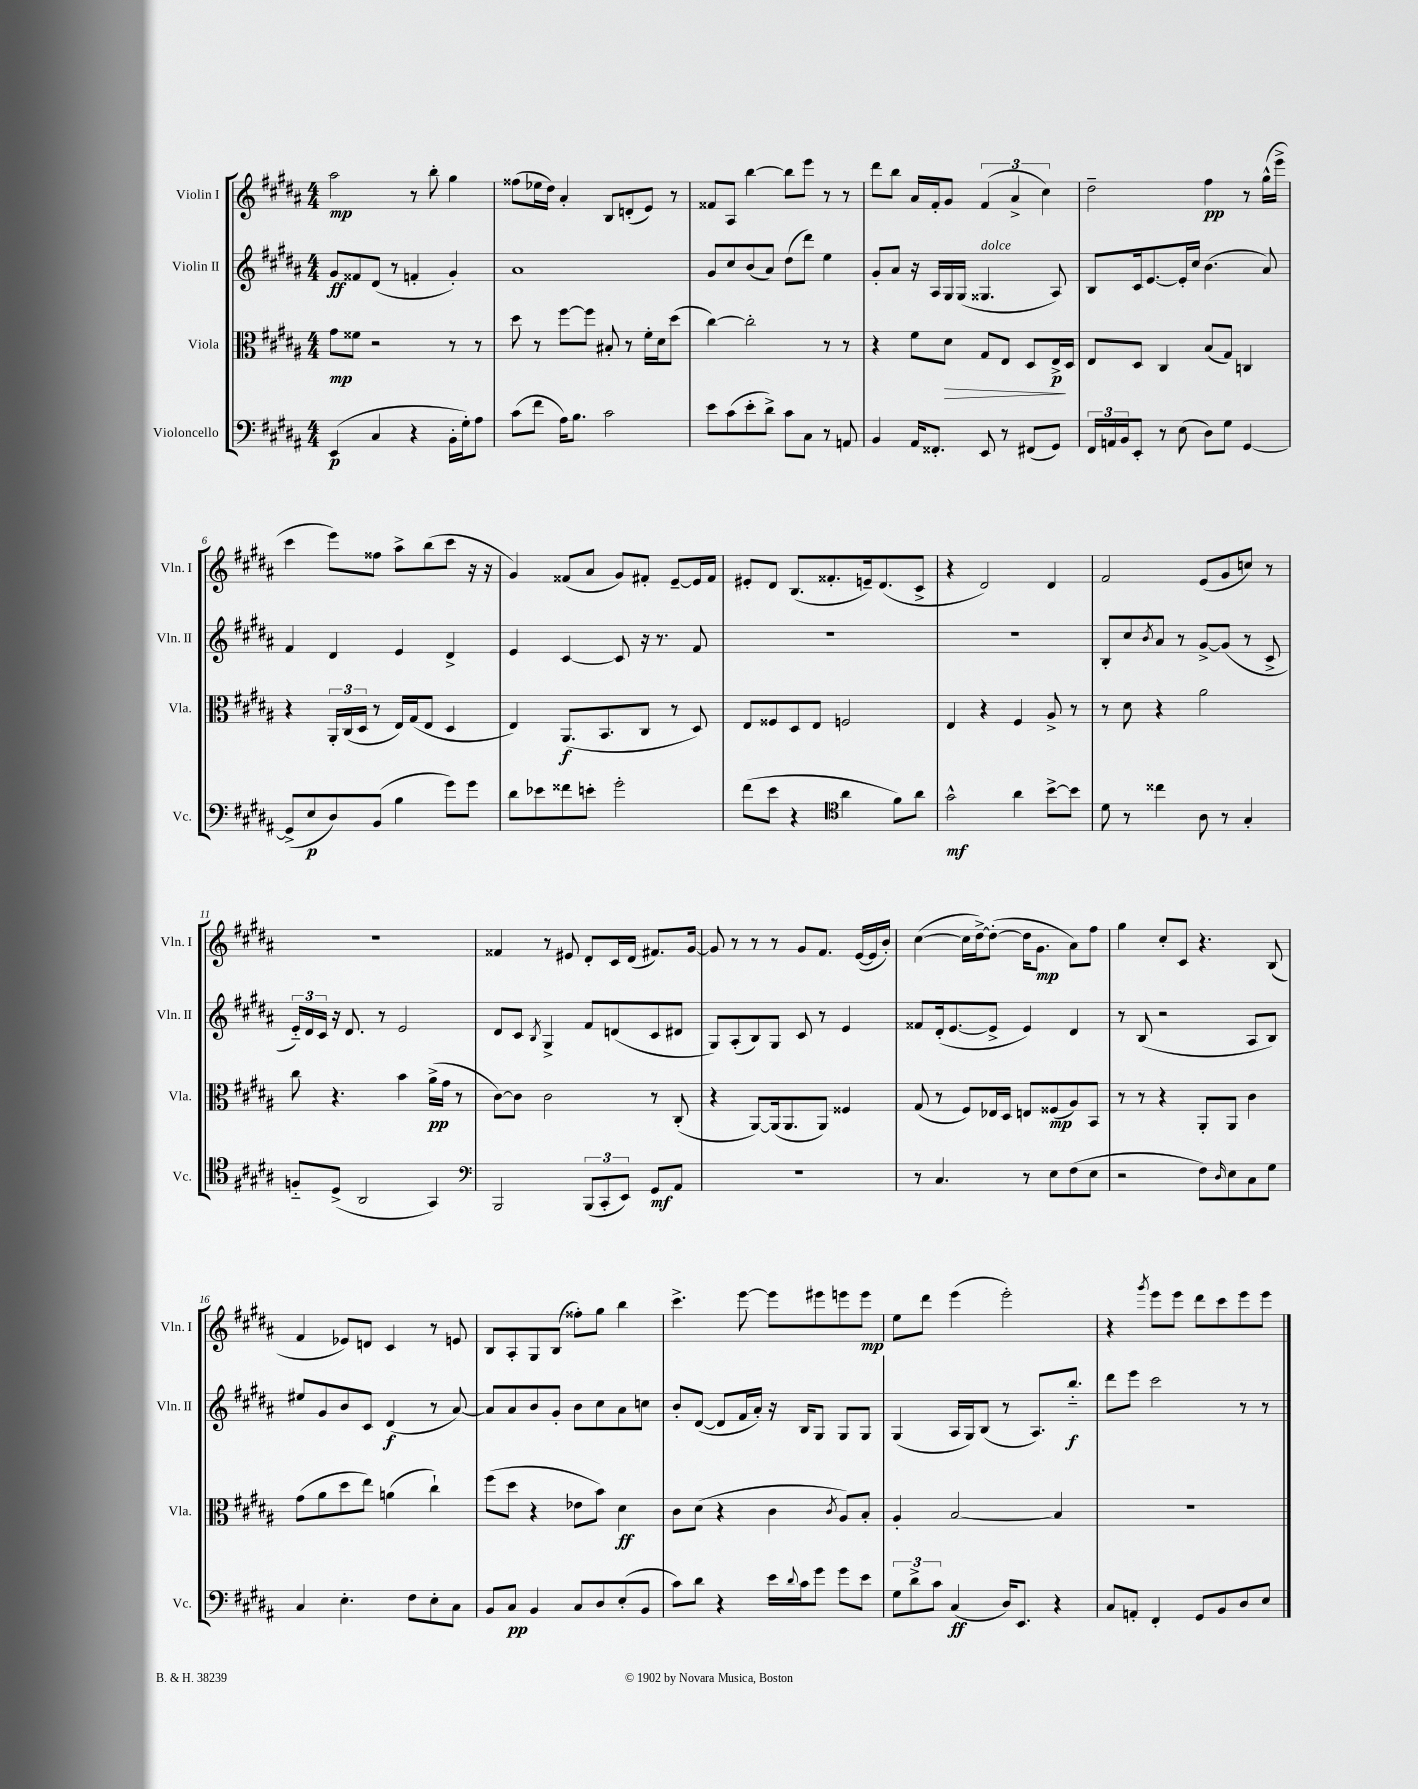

**kern	**kern	**kern	**kern
*staff4	*staff3	*staff2	*staff1
*clefF4	*clefC3	*clefG2	*clefG2
*k[f#c#g#d#a#]	*k[f#c#g#d#a#]	*k[f#c#g#d#a#]	*k[f#c#g#d#a#]
*M4/4	*M4/4	*M4/4	*M4/4
(4EE/	8g#\L	8g#/L	2aa#\
.	8f##\J	8f##/	.
4C#/	2r	(8d#/J	.
.	.	8r	.
4r	.	4f'/	8r
.	.	.	8bb'\
16BB'\LL	8r	4g#'/)	4gg#\
16G#'\J)	.	.	.
8A#\J	8r	.	.
=	=	=	=
(8c#\L	8dd#\	1a#	(8ff##\L
8f#\J	8r	.	16ee-\L
.	.	.	16dd#\JJ)
16A#\LK)	[8ff#\L	.	4a#'/
8.B\J	.	.	.
.	8ff#\]J	.	.
2c#\	8B#'/	.	8B/L
.	8r	.	(8d'/
.	16f#'\LL	.	8e/J)
.	16d#\J	.	.
.	(8dd#\J	.	8r
=	=	=	=
8e\L	[4cc#\)	8g#/L	8f##/L
(8c#\	.	8cc#/	8A#/J
8e'\	2cc#'\]	(8b/	[4bb\
8d#^\J)	.	8a#/J)	.
8c#\L	.	(8dd#\L	8bb\]L
8C#\J	.	8ddd#\J)	8eee\J
8r	8r	4ee\	8r
8AA/	8r	.	8r
=	=	=	=
4BB/	4r	8g#'/L	8ddd#\L
.	.	8a#/J	8bb\J
16AA#/LK	8f#\L	16r	16a#/LL
8.FF##'/J	.	16A#/LL	16f#'/J
.	8d#\J	16G#/	8g#/J
.	.	(16G#/JJ	.
8EE/	8G#/L	4.G##/	(6f#/
8r	8E/J	.	.
.	.	.	6a#^/
(8FF#/L	8D#/L	.	.
.	.	.	6cc#\)
8GG#/J)	16E^/L	8A#/)	.
.	16D#/JJ	.	.
=	=	=	=
24FF#/LL	8E/L	8B/L	2dd#~\
24AA/	.	.	.
24BB/J	.	.	.
8EE'/J	8D#/J	16c#/k	.
.	.	[8.e/	.
8r	4C#/	.	.
(8E\	.	16e'/]L	.
.	.	16cc#/JJ	.
8D#\L)	(8B/L	(4.b\	4ff#\
8G#\J	8G#/J)	.	.
[4GG#/	4C/	.	8r
.	.	8a#/)	(16gg#^^\LL
.	.	.	16eee^\JJ
=	=	=	=
(8GG#^/]L	4r	4f#/	4ccc#\
8E/	.	.	.
8D#/)	24AA#'/LL	4d#/	8eee\L)
.	(24C#/	.	.
.	24D#/JJ	.	.
(8BB/J	8r	.	8ff##\J
4B\	16E/LL)	4e/	8aa#^\L
.	(16G#/J	.	.
.	8E/J	.	(8bb\
8g#\L)	4D#/	4d#^/	8ccc#\J
8g#\J	.	.	16r
.	.	.	16r
=	=	=	=
8d#\L	4E/)	4e/	4g#/)
8e-\	.	.	.
8f##\	(8.AA#/L	[4c#/	(8f##/L
8e'\J	.	.	8a#/J
.	8.BB/	.	.
2g#'\	.	8c#/]	8g#/L)
.	8C#/J	16r	8f#'/J
.	.	8.r	.
.	8r	.	[8e~/L
.	8D#/)	8f#/	16e/]L
.	.	.	16f#/JJ
=	=	=	=
(8f#\L	8E/L	1r	8e#'/L
8e\J	8F##/	.	8d#/J
4r	8D#/	.	(8.B/L
.	8E/J	.	.
.	.	.	8.f##'/
*clefC4	*	*	*
4a#\	2F/	.	.
.	.	.	16e~/k)
.	.	.	(8.d#/
8f#\L)	.	.	.
8a#\J	.	.	8c#^/J
=	=	=	=
2g#^^\	4E/	1r	4r
.	4r	.	2d#/)
4a#\	4F#/	.	.
[8b^\L	8A#^/	.	4d#/
8b\]J	8r	.	.
=	=	=	=
8d#\	8r	8B'/L	2f#/
8r	8d#\	8cc#/	.
.	.	8qb/	.
4cc##\	4r	8a#/J	.
.	.	8r	.
8A#\	2a#\	[8g#^/L	(8e/L
8r	.	(8g#/]J	8g#/
4G#'/	.	8r	8cc/J)
.	.	8c#^/	8r
=	=	=	=
8F'~/L	8cc#\	24e'~/LL)	1r
.	.	24d#/	.
.	.	24c#/JJ	.
(8D#^/J	4.r	16r	.
.	.	8.d#/	.
2AA#/	.	.	.
.	.	8r	.
.	4b\	2e/	.
4GG#/)	(16a#^\LL	.	.
.	16g#\JJ	.	.
.	8r	.	.
=	=	=	=
*clefF4	*	*	*
2BBB/	[8c#\L)	8d#/L	4f##/
.	8c#\]J	8c#/J	.
.	.	8qB/	.
.	2c#\	4G#^/	8r
.	.	.	8e#/
(12BBB/L	.	8f#/L	8d#'/L
12CC#'/	.	.	.
.	.	(8d/	16c#/L
12EE/J)	.	.	.
.	.	.	(16d#/JJ
8GG#/L	8r	8c#/	8.f#/L)
8AA#/J	(8C#'/	8d#/J	.
.	.	.	[16g#/Jk
=	=	=	=
1r	4r	8G#/L)	8g#/]
.	.	(8A#'/	8r
.	[8AA#/L)	8B/)	8r
.	(16AA#/]k	8G#/J	8r
.	8.AA#/	.	.
.	.	8c#/	8g#/L
.	8AA#/J)	8r	8.f#/J
.	4F##/	4e/	.
.	.	.	([16e/LL
.	.	.	16e/]
.	.	.	16b'/JJ)
=	=	=	=
8r	(8G#/	8f##/L	([4cc#\
4.C#/	8r	(16d#'/k	.
.	.	[8.e/	.
.	8F#/L)	.	16cc#\]LL
.	.	.	[16dd#^\J)
.	16E-/L	8e^/]J	(8dd#'\_J
.	16D#/JJ	.	.
8r	8E/L	4e/)	16dd#\]LK
.	.	.	8.g#\J
8E\L	(8F##/	.	.
(8F#\	8A#/)	4d#/	8a#\L)
8E\J	8BB/J	.	8ff#\J
=	=	=	=
2r	8r	8r	4gg#\
.	8r	(8B/	.
.	4r	2r	8cc#'/L
.	.	.	8c#/J
8F#\L)	8AA#'/L	.	4.r
16qqD#/	.	.	.
8E\	8AA#/J	.	.
8C#\	4c#\	8A#/L	.
8G#\J	.	8B/J)	(8B/
=	=	=	=
4C#/	(8g#\L	8ee#/L	4f#/
.	8a#\	8g#/	.
4.E'\	8dd#\	8b/	8e-/L)
.	8ee\J)	8c#/J	8d/J
.	(4a\	(4d#/	4c#/
8F#\L	.	.	.
8E'\	4cc#`\)	8r	8r
8C#\J	.	[8a#/)	8e/
=	=	=	=
8BB/L	(8ff#\L	8a#/]L	8B/L
8C#/J	8dd#\J	8a#/	8A#'/
4BB/	4r	8b/	8G#/
.	.	8g#'/J	(8B/J
8C#/L	8e-\L	8b\L	8ff##'\L)
8D#/	8b\J)	8cc#\	8gg#\J
(8E'/	4d#\	8a#\	4bb\
8BB/J	.	8cc\J	.
=	=	=	=
8c#\L)	8c#\L	8b'/L	4.ccc#^\
8d#\J	(8d#\J	([8d#/J	.
4r	4r	8d#/]L	.
.	.	16f#/L	[8eee\
.	.	16a#'/JJ)	.
16e\LL	4c#\	16r	8eee\]L
8qqd#/	.	.	.
16c#\J	.	16B/LK	.
8g#\J	.	8G#/J	8eee#\
.	8qc#/	.	.
8g#\L	8A#/L)	8G#/L	8eee\
8e\J	8B'/J	8G#/J	8eee\J
=	=	=	=
12G#\L	4A#'/	(4G#/	8ee\L
12d#^\	.	.	.
.	.	.	8ddd#\J
12c#\J	.	.	.
(4C#/	[2B/	16A#/LL	(4eee\
.	.	16G#/J)	.
.	.	(8B/J	.
16D#/LK)	.	8r	2eee'\)
8.EE/J	.	.	.
.	.	8.A#/L)	.
4r	4B/]	.	.
.	.	8.bb'~/J	.
=	=	=	=
8C#/L	1r	8ddd#\L	4r
8AA'/J	.	8eee\J	.
.	.	.	8qggg#/
4FF#'/	.	2ccc#\	8eee\L
.	.	.	8eee\J
8GG#/L	.	.	8ddd#\L
8BB/	.	.	8ccc#\
8D#/	.	8r	8eee\
8E/J	.	8r	8eee\J
==	==	==	==
*-	*-	*-	*-
